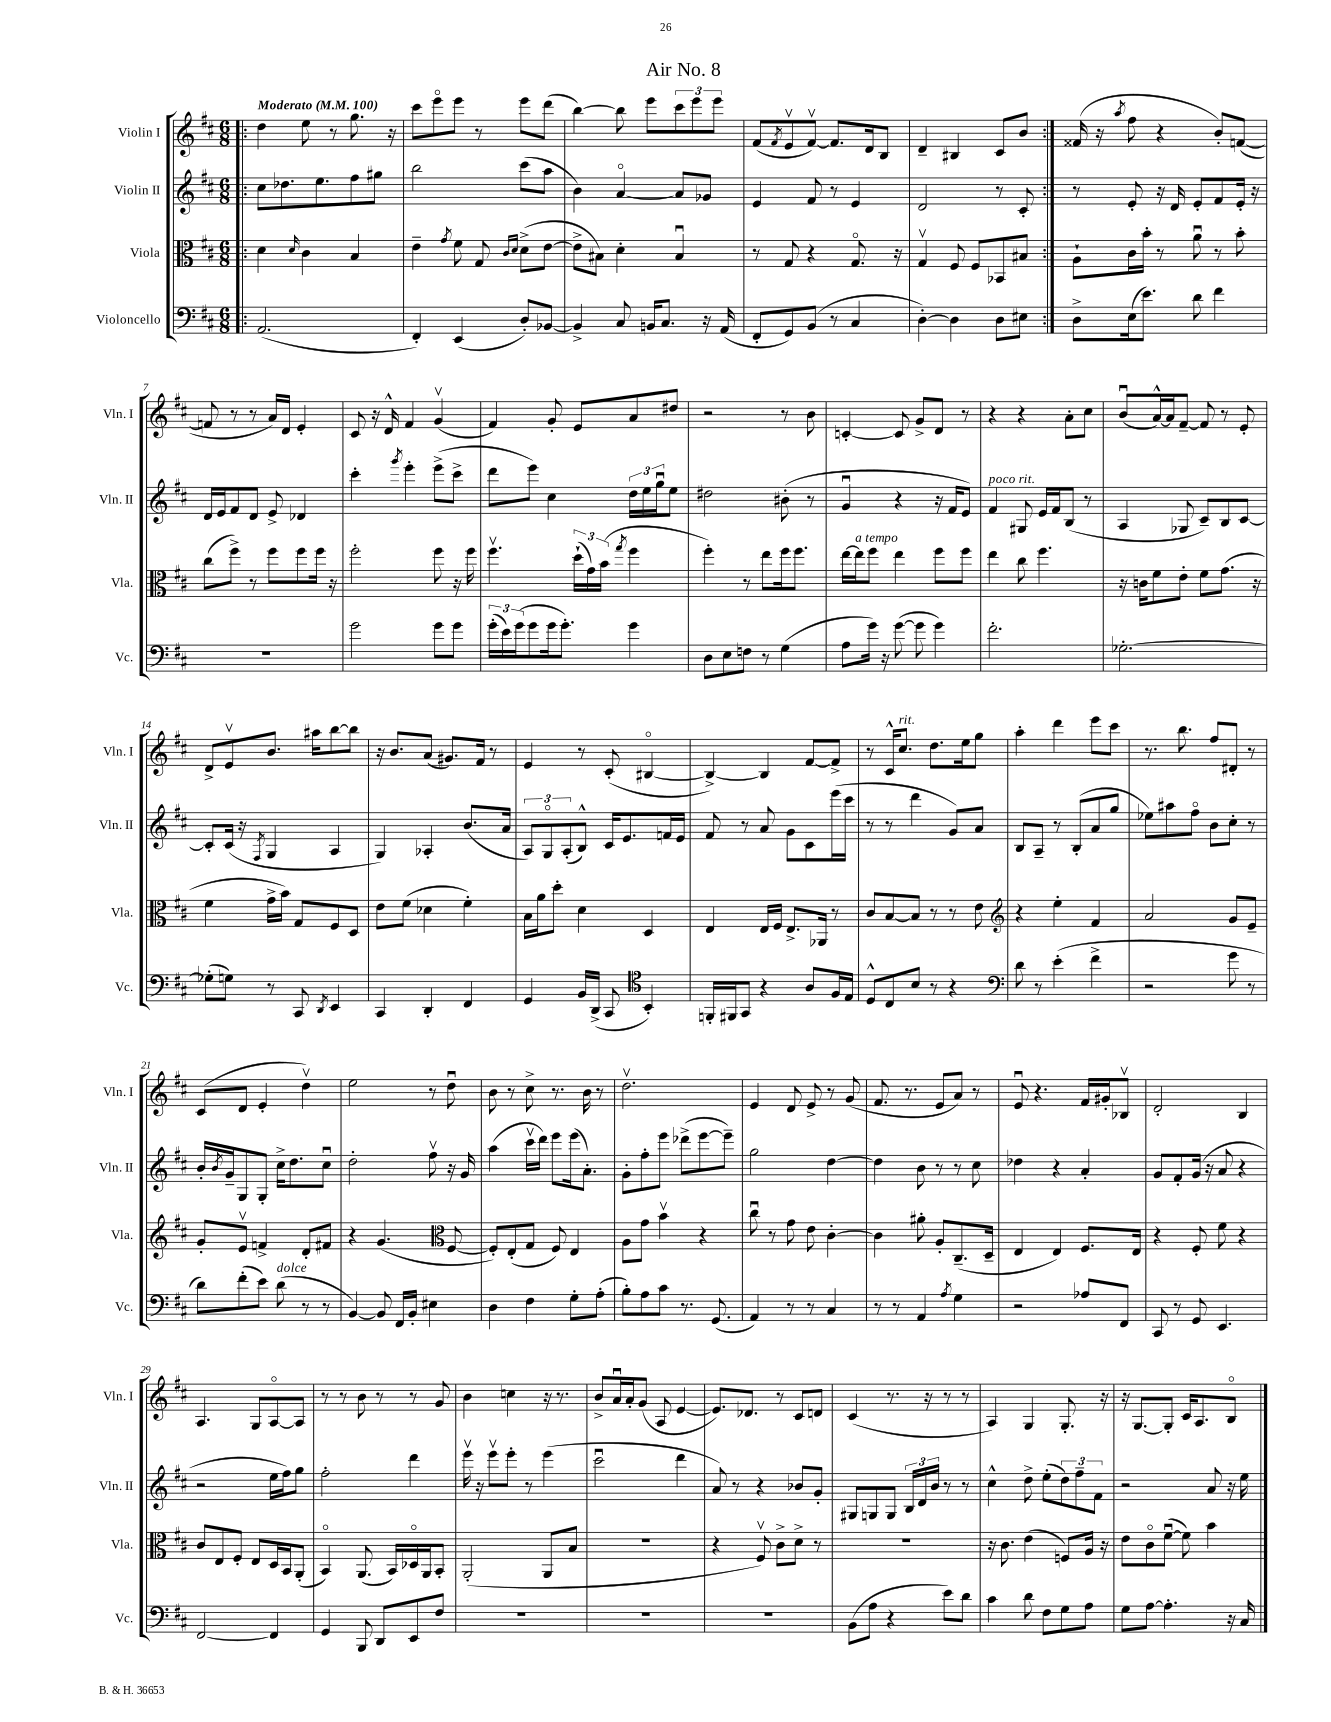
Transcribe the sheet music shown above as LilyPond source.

\header { title = "Air No. 8" }
<<
\new StaffGroup <<
\new Staff = "s0" \with { instrumentName = "Violin I" shortInstrumentName = "Vln. I" } {
    \clef treble \key d \major \numericTimeSignature \time 6/8 \tempo "Moderato" 4 = 100
    \repeat volta 2 { \bar ".|:" d''4 e''8 r8 g''8. r16 |
    cis'''8 e'''8\flageolet e'''8 r8 e'''8 d'''8( |
    b''4~) b''8 e'''8 \tuplet 3/2 { cis'''8 e'''8 e'''8 } |
    fis'8( \acciaccatura { fis'8 } e'8\upbow fis'8~\upbow) fis'8. d'16 b8 |
    d'4-- bis4 cis'8 b'8 | }
    fisis'16( r16 \acciaccatura { a''8 } fis''8 r4 b'8-.) f'8~( |
    f'8 r8 r8 a'16) d'16 e'4-. |
    cis'8 r16 d'16-^ fis'4 g'4\upbow( |
    fis'4) g'8-. e'8 a'8 dis''8 |
    r2 r8 b'8 |
    c'4~-. c'8 g'8-> d'8 r8 |
    r4 r4 a'8-. cis''8 |
    b'8\downbow( a'16~-^) a'16 fis'8~-- fis'8 r8 e'8-. |
    d'8-> e'8\upbow b'8. ais''16 b''8~ b''8 |
    r16 b'8. a'8( gis'8.) fis'16 r8 |
    e'4 r8 cis'8-.( bis4~\flageolet |
    bis4~->) bis4 fis'8~ fis'8-> |
    r8 cis'16-^ cis''8.^\markup { \italic "rit." } d''8. e''16 g''8 |
    a''4-. d'''4 e'''8 cis'''8 |
    r8. b''8. fis''8 dis'8-. r8 |
    cis'8( d'8 e'4-. d''4\upbow) |
    e''2 r8 d''8\downbow |
    b'8 r8 cis''8-> r8. b'16 r8 |
    d''2.\upbow |
    e'4 d'8 e'8-> r8 g'8( |
    fis'8. r8. e'8 a'8) r8 |
    e'8\downbow r4. fis'16 gis'16-. bes8\upbow |
    d'2-. b4 |
    a4. g8 a8~\flageolet a8 |
    r8 r8 b'8 r8 r8 g'8 |
    b'4 c''4 r16 r8. |
    b'8-> a'16\downbow a'16-. g'8( a8 e'4~ |
    e'8.) des'8. r8 cis'8 d'8 |
    cis'4( r8. r16 r8 r8 |
    a4) g4 g8.-. r16 |
    r16 g8.~ g8-. cis'16 a8. b8\flageolet \bar "|." |
}
\new Staff = "s1" \with { instrumentName = "Violin II" shortInstrumentName = "Vln. II" } {
    \clef treble \key d \major \numericTimeSignature \time 6/8
    \repeat volta 2 { \bar ".|:" cis''8 des''8. e''8. fis''8 gis''8 |
    b''2 cis'''8( a''8 |
    b'4) a'4~\flageolet a'8 ges'8 |
    e'4 fis'8 r8 e'4 |
    d'2 r8 cis'8-. | }
    r8 e'8-. r16 d'16 e'8-. fis'8 e'16-. r16 |
    d'16 e'16 fis'8 d'8 e'8-> des'4 |
    cis'''4-. \acciaccatura { g'''8 } e'''4-. e'''8->( cis'''8-> |
    d'''8 e'''8) cis''4 \tuplet 3/2 { d''16 e''16 g''16\downbow } e''8 |
    dis''2 bis'8-.( r8 |
    g'4\downbow r4 r16 fis'16 e'8) |
    fis'4^\markup { \italic "poco rit." } gis8 e'16 fis'16 b8( r8 |
    a4 ges8 cis'8--) b8 cis'8~ |
    cis'8-. cis'16( r16 \acciaccatura { fis8 } g4 a4 |
    g4) aes4-. b'8.( a'16 |
    \tuplet 3/2 { a8) g8\flageolet a8-.( } b8-^) cis'16 e'8. f'16 e'16 |
    fis'8 r8 a'8 g'8 cis'8 e'''16( cis'''16 |
    r8 r8 d'''4 g'8) a'8 |
    b8 a8-- r8 b8-.( a'8 g''8 |
    ees''8) ais''8 fis''8\flageolet b'8 cis''8-. r8 |
    b'16-. \acciaccatura { b'8 } g'16-- g8 g8-. cis''16-> d''8. cis''8\downbow |
    d''2-. fis''8\upbow r16 g'16 |
    a''4( cis'''16\upbow d'''16) e'''8 e'''16( a'8.-.) |
    g'8-. fis''8-. e'''8 des'''8->( e'''8~ e'''8--) |
    g''2 d''4~ |
    d''4 b'8 r8 r8 cis''8 |
    des''4 r4 a'4-. |
    g'8 fis'8-. g'16( r16 a'8 r4 |
    r2 e''16 fis''16) g''8 |
    fis''2-. d'''4 |
    e'''16\upbow r16 e'''8\upbow e'''8-. r8 e'''4( |
    cis'''2\downbow d'''4 |
    a'8) r8 r4 bes'8 g'8-. |
    gis8 g8 g8 \tuplet 3/2 { b16 d'16 b'16 } r8 r8 |
    cis''4-^ d''8-> e''8-.( \tuplet 3/2 { d''8) fis''8-- fis'8 } |
    r2 a'8 r16 e''16 \bar "|." |
}
\new Staff = "s2" \with { instrumentName = "Viola" shortInstrumentName = "Vla." } {
    \clef alto \key d \major \numericTimeSignature \time 6/8
    \repeat volta 2 { \bar ".|:" d'4 \grace { d'16 } cis'4 b4 |
    e'4-- \acciaccatura { g'8 } fis'8 g8 \grace { cis'16 d'16 } d'8->( e'8~ |
    e'8-> bis8) d'4-. bis4\downbow |
    r8 g8 r4 g8.\flageolet r16 |
    g4\upbow fis8 fis8 bes,8 bis8 | }
    a8-! cis'16 b'16-. r8 a'8\downbow r8 b'8-. |
    cis''8( fis''8->) r8 fis''8 fis''8 fis''16 r16 |
    fis''2-. fis''8 r16 fis''16 |
    fis''4.\upbow \tuplet 3/2 { d''16-!( g'16) b'16( } \acciaccatura { g''8 } fis''4 |
    fis''4-.) r8 e''8 fis''16 fis''8. |
    e''16~ e''16^\markup { \italic "a tempo" } fis''8 e''4 fis''8 fis''8 |
    e''4 cis''8 fis''4. |
    r16 c'16 fis'8 e'8-. fis'8 g'8.( r16 |
    fis'4 g'16-> b'16) g8 fis8 d8 |
    e'8 fis'8( des'4 fis'4-.) |
    b16 a'16 d''8-. d'4 d4 |
    e4 e16 fis16 e8.-> aes,16 r8 |
    cis'8 b8~ b8 r8 r8 e'8 |
    \clef treble r4 e''4-. fis'4 |
    a'2 g'8 e'8-- |
    g'8-. e'8\upbow f'4-> d'8-. fis'8 |
    r4 g'4.( \clef alto fis8~ |
    fis8-.) e8-.( g8 fis8) e4 |
    a8 g'8 b'4\upbow r4 |
    cis''8\downbow r8 g'8 e'8 cis'4~-. |
    cis'4 ais'8-. a8-. cis8.--( d16-- |
    e4 e4) fis8. e16 |
    r4 fis8-. fis'8 r4 |
    cis'8 e8 fis8-. e8 d16 b,16 a,8-.( |
    b,4\flageolet) a,8.( b,16) des16\flageolet a,16 b,8-. |
    a,2-.( a,8 b8 |
    R2. |
    r4 fis8\upbow) cis'8-> d'8-> r8 |
    R2. |
    r16 cis'8. e'4( f8) a16 r16 |
    e'8 cis'8\flageolet fis'8~\downbow( fis'8) b'4 \bar "|." |
}
\new Staff = "s3" \with { instrumentName = "Violoncello" shortInstrumentName = "Vc." } {
    \clef bass \key d \major \numericTimeSignature \time 6/8
    \repeat volta 2 { \bar ".|:" a,2.( |
    fis,4-.) e,4( d8-.) bes,8~ |
    bes,4-> cis8 b,16 cis8. r16 a,16( |
    fis,8-. g,8) b,8( r8 cis4 |
    d4~-.) d4 d8 eis8 | }
    d8-> e16( e'8.) d'8 fis'4 |
    R2. |
    g'2 g'8 g'8 |
    \tuplet 3/2 { g'16-.( e'16) g'16( } g'8 g'16 g'8.-.) g'4 |
    d8 e8 f8 r8 g4( |
    a8 g'16) r16 g'8~( g'8 g'4) |
    fis'2.-. |
    ges2.~-. |
    ges8-.( g8) r8 cis,8 \acciaccatura { d,8 } e,4 |
    cis,4 d,4-. fis,4 |
    g,4 b,16 d,16->( cis,8 \clef tenor b,4-.) |
    f,16-. fis,16 g,8 r4 a8 fis16 e16 |
    d8-^ cis8 b8 r8 r4 |
    \clef bass d'8 r8 e'4-.( fis'4-> |
    r2 g'8 r8 |
    d'8) fis'8-.( e'8) d'8^\markup { \italic "dolce" }( r8 r8 |
    b,4~) b,8 fis,16 b,16-. eis4 |
    d4 fis4 g8-. a8-.( |
    b8-.) a8 cis'8 r8. g,8.( |
    a,4) r8 r8 cis4 |
    r8 r8 a,4 \acciaccatura { a8 } g4 |
    r2 aes8 fis,8 |
    cis,8 r8 g,8 e,4. |
    fis,2~ fis,4 |
    g,4 b,,8 d,8 e,8 fis8 |
    R2. |
    R2. |
    R2. |
    b,8( a8 r4 e'8) d'8 |
    cis'4 d'8 fis8 g8 a8 |
    g8 a8~ a4.-. r16 cis16 \bar "|." |
}
>>
>>
